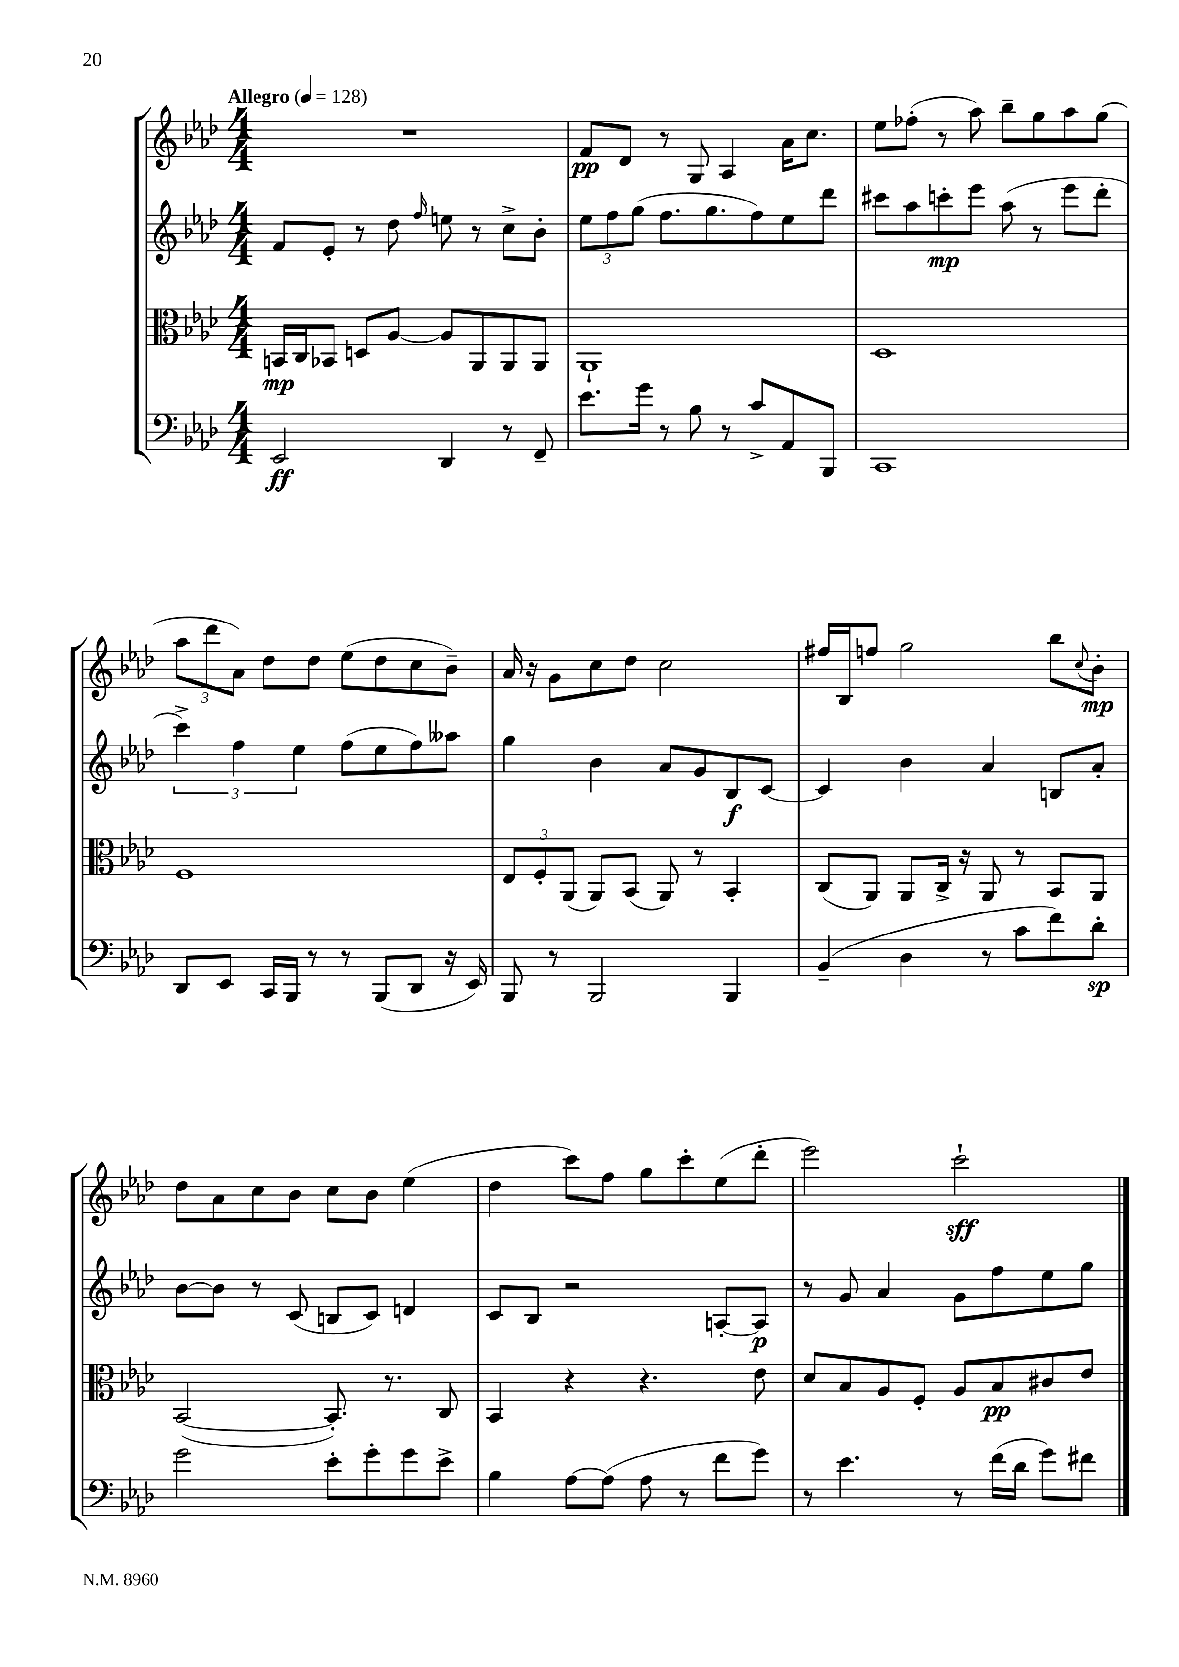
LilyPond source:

<<
\new StaffGroup <<
\new Staff = "s0" {
    \clef treble \key aes \major \numericTimeSignature \time 4/4 \tempo "Allegro" 4 = 128
    R1 |
    f'8\pp des'8 r8 g8 aes4 aes'16 c''8. |
    ees''8 fes''8-.( r8 aes''8) bes''8-- g''8 aes''8 g''8( |
    \tuplet 3/2 { aes''8 des'''8 aes'8) } des''8 des''8 ees''8( des''8 c''8 bes'8--) |
    aes'16 r16 g'8 c''8 des''8 c''2 |
    fis''16 bes16 f''8 g''2 bes''8 \appoggiatura { c''8 } bes'8-.\mp |
    des''8 aes'8 c''8 bes'8 c''8 bes'8 ees''4( |
    des''4 c'''8) f''8 g''8 c'''8-. ees''8( des'''8-. |
    ees'''2) c'''2-!\sff \bar "|." |
}
\new Staff = "s1" {
    \clef treble \key aes \major \numericTimeSignature \time 4/4
    f'8 ees'8-. r8 des''8 \grace { f''16 } e''8 r8 c''8-> bes'8-. |
    \tuplet 3/2 { ees''8 f''8 g''8( } f''8. g''8. f''8) ees''8 des'''8 |
    cis'''8 aes''8 c'''8-.\mp ees'''8 aes''8( r8 ees'''8 des'''8-. |
    \tuplet 3/2 { c'''4->) f''4 ees''4 } f''8( ees''8 f''8) aeses''8 |
    g''4 bes'4 aes'8 g'8 bes8\f c'8~ |
    c'4 bes'4 aes'4 b8 aes'8-. |
    bes'8~ bes'8 r8 c'8( b8 c'8) d'4 |
    c'8 bes8 r2 a8~-. a8\p |
    r8 g'8 aes'4 g'8 f''8 ees''8 g''8 \bar "|." |
}
\new Staff = "s2" {
    \clef alto \key aes \major \numericTimeSignature \time 4/4
    b,16\mp c16 bes,8 d8 aes8~ aes8 aes,8 aes,8 aes,8 |
    aes,1-! |
    des1 |
    f1 |
    \tuplet 3/2 { ees8 f8-. aes,8( } aes,8) bes,8( aes,8) r8 bes,4-. |
    c8( aes,8) aes,8 c16-> r16 aes,8 r8 bes,8 aes,8 |
    bes,2~( bes,8.-.) r8. c8 |
    bes,4 r4 r4. ees'8 |
    des'8 bes8 aes8 f8-. aes8 bes8\pp cis'8 ees'8 \bar "|." |
}
\new Staff = "s3" {
    \clef bass \key aes \major \numericTimeSignature \time 4/4
    ees,2\ff des,4 r8 f,8-- |
    ees'8. g'16 r8 bes8 r8 c'8-> aes,8 bes,,8 |
    c,1 |
    des,8 ees,8 c,16 bes,,16 r8 r8 bes,,8( des,8 r16 ees,16) |
    bes,,8 r8 bes,,2 bes,,4 |
    bes,4--( des4 r8 c'8 f'8) des'8-.\sp |
    g'2 ees'8-. g'8-. g'8 ees'8-> |
    bes4 aes8~ aes8( aes8 r8 f'8 g'8) |
    r8 ees'4. r8 f'16( des'16 g'8) fis'8 \bar "|." |
}
>>
>>
\layout { \context { \Score \remove "Bar_number_engraver" } }
